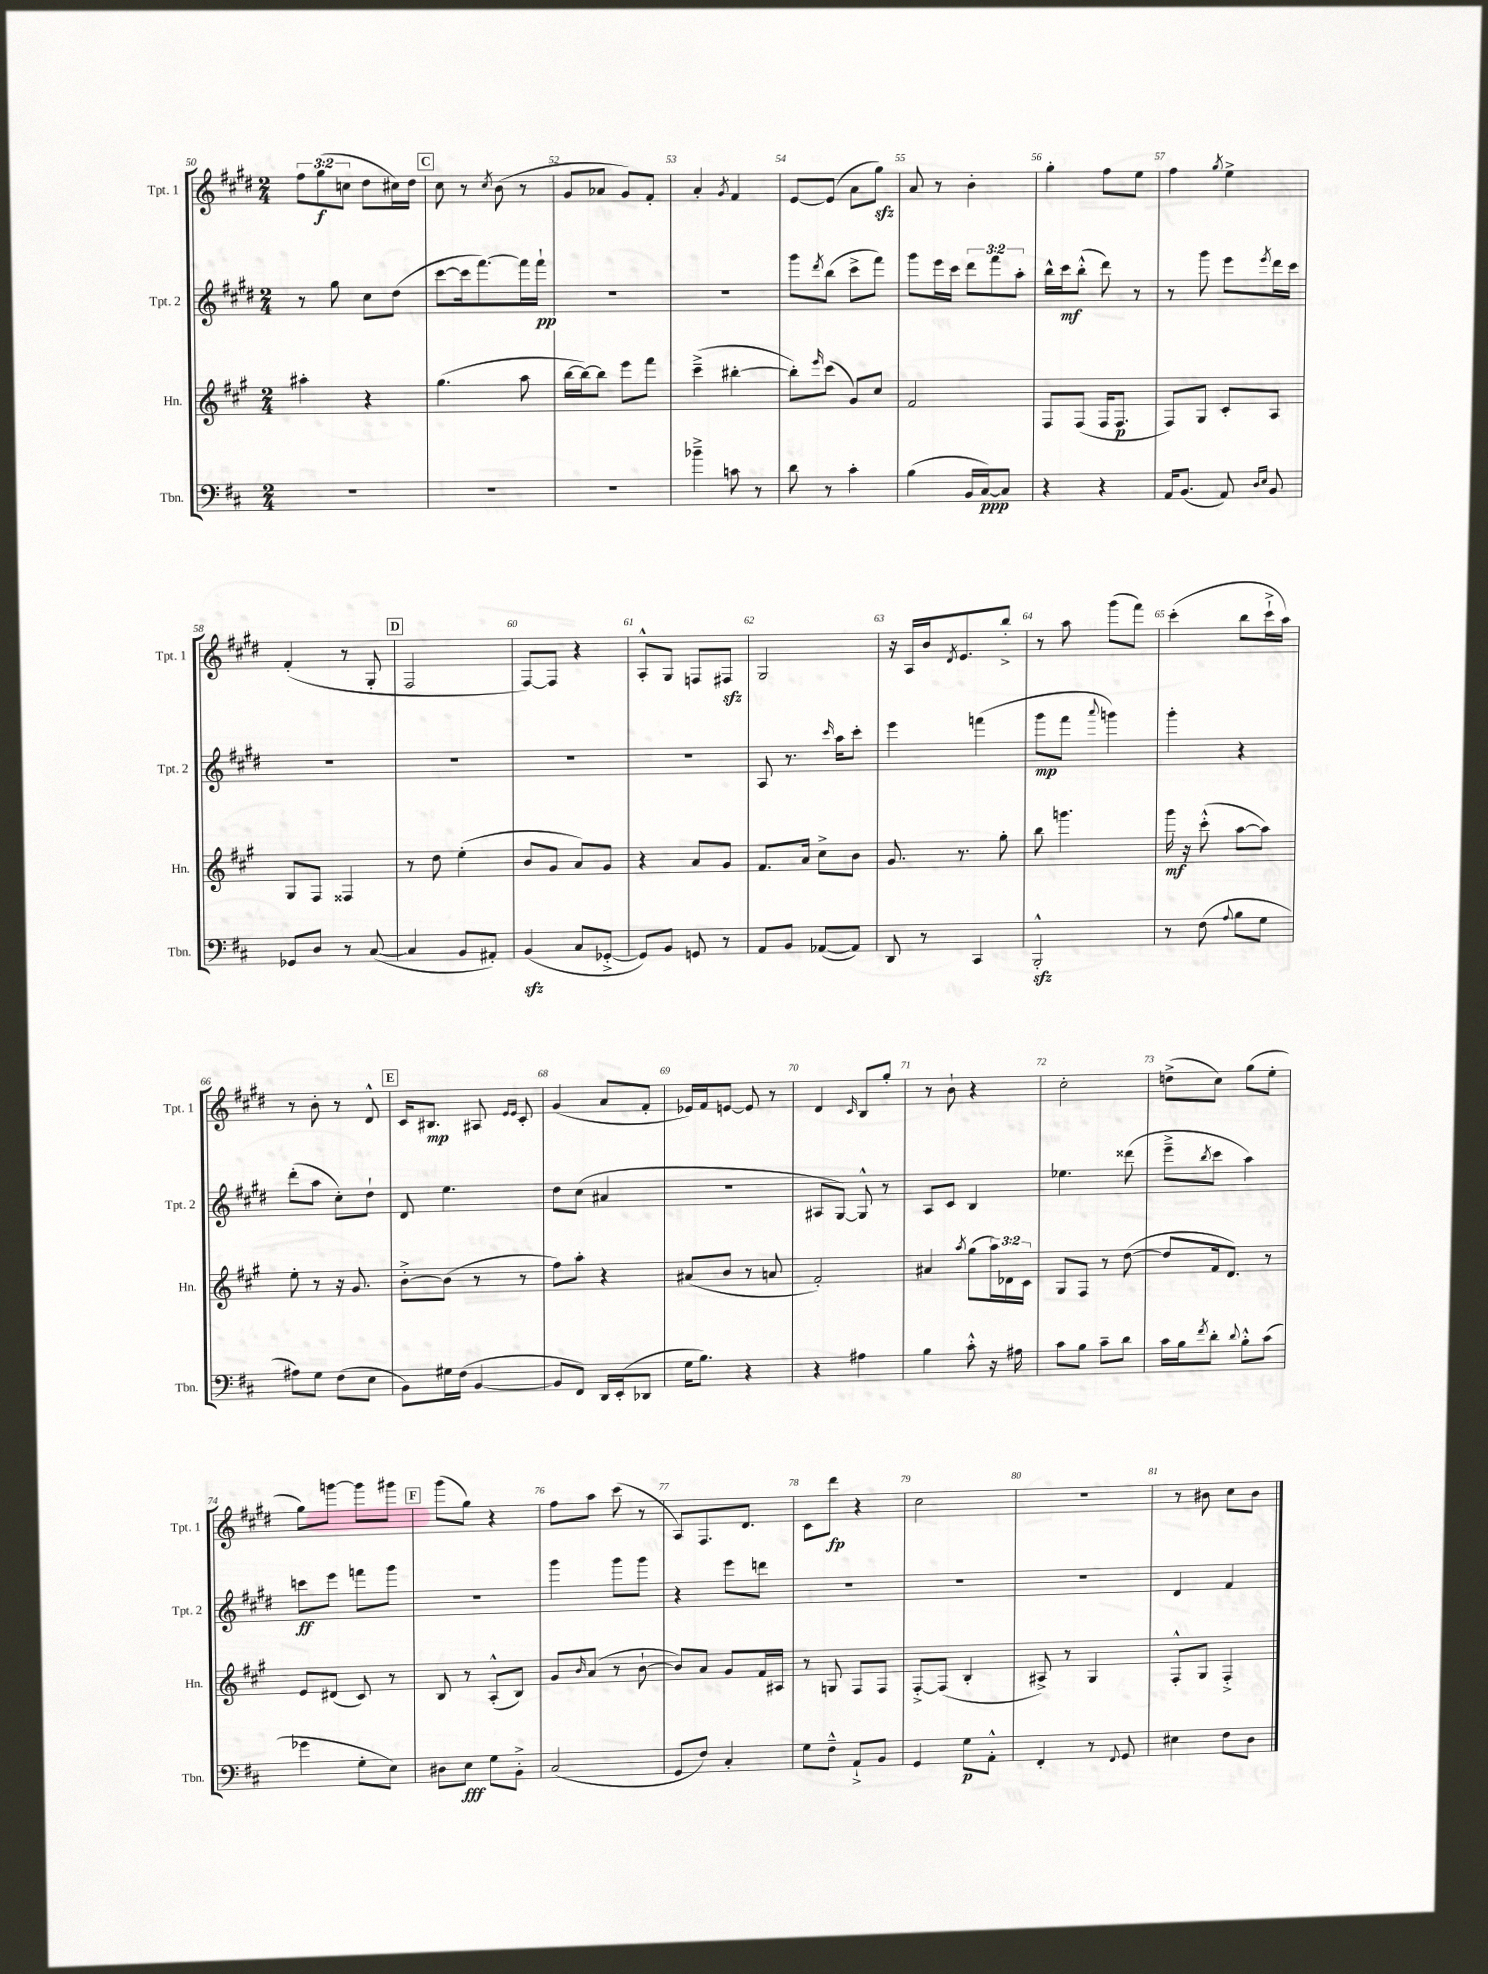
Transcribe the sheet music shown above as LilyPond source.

<<
\new StaffGroup <<
\new Staff = "s0" \with { instrumentName = "Tpt. 1" shortInstrumentName = "Tpt. 1" } {
    \clef treble \key e \major \numericTimeSignature \time 2/4 \override Staff.TupletNumber.text = #tuplet-number::calc-fraction-text
    \tuplet 3/2 { fis''8 gis''8\f( c''8 } dis''8 cis''16) dis''16 |
    \mark \markup { \box "C" } cis''8 r8 \acciaccatura { cis''8 } b'8( r8 |
    gis'8 aes'8 gis'8) fis'8-. |
    a'4-. \acciaccatura { gis'8 } fis'4 |
    e'8~ e'8( a'8 gis''8\sfz) |
    a'8 r8 b'4-. |
    gis''4-. fis''8 e''8 |
    fis''4 \acciaccatura { gis''8 } e''4-> |
    fis'4-.( r8 gis8-. |
    \mark \markup { \box "D" } fis2 |
    fis8~) fis8 r4 |
    a8-.-^ gis8 f8 fis8\sfz |
    gis2 |
    r16 a16 b'16 \acciaccatura { dis'8 } e'8. b''8-.-> |
    r8 a''8 gis'''8( fis'''8) |
    cis'''4-.( b''8 cis'''16-!-> a''16) |
    r8 b'8-. r8 dis'8-^ |
    \mark \markup { \box "E" } cis'16 bis8.\mp ais8 \grace { e'16 e'16 } cis'8-. |
    gis'4( a'8 fis'8-. |
    ees'16) fis'16 e'8~ e'8 r8 |
    dis'4 \grace { cis'16 } b8 gis''8-. |
    r8 b'8-! r4 |
    cis''2-. |
    d''8->( cis''8) gis''8( e''8-. |
    gis''8) g'''8~ g'''8 gis'''8 |
    \mark \markup { \box "F" } gis'''8( gis''8) r4 |
    fis''8 a''8 cis'''8( r8 |
    a8) fis8. dis'8. |
    cis'8 dis'''8\fp r4 |
    cis''2 |
    R2 |
    r8 bis'8 cis''8 bis'8 \bar "|." |
}
\new Staff = "s1" \with { instrumentName = "Tpt. 2" shortInstrumentName = "Tpt. 2" } {
    \clef treble \key e \major \numericTimeSignature \time 2/4 \override Staff.TupletNumber.text = #tuplet-number::calc-fraction-text
    r8 gis''8 cis''8 dis''8( |
    \mark \markup { \box "C" } cis'''8~ cis'''16 fis'''8.~) fis'''16 fis'''16-!\pp |
    R2 |
    R2 |
    gis'''8 \acciaccatura { dis'''8 } b''8( cis'''8-> fis'''8) |
    gis'''8 e'''16 cis'''16 \tuplet 3/2 { dis'''8 fis'''8 a''8-. } |
    b''16-^ cis'''16\mf b''8-.-^( dis'''8) r8 |
    r8 gis'''8 e'''8 \acciaccatura { e'''8 } dis'''16 cis'''16 |
    R2 |
    \mark \markup { \box "D" } R2 |
    R2 |
    R2 |
    a8 r8. \grace { cis'''16 } a''16 cis'''8-. |
    e'''4 f'''4( |
    gis'''8\mp fis'''8 \appoggiatura { a'''8 } g'''4) |
    gis'''4-. r4 |
    dis'''8-.( a''8 cis''8-.) dis''8-! |
    \mark \markup { \box "E" } dis'8 e''4. |
    dis''8 cis''8( ais'4 |
    r2 |
    ais8 gis8~) gis8-^ r8 |
    a8 cis'8 b4 |
    ees''4. disis'''8( |
    e'''8---> \acciaccatura { b''8 } cis'''8 a''4) |
    c'''8\ff e'''8 f'''8 gis'''8 |
    \mark \markup { \box "F" } R2 |
    gis'''4 gis'''8 gis'''8 |
    r4 e'''8 d'''8 |
    R2 |
    R2 |
    R2 |
    dis'4 fis'4 \bar "|." |
}
\new Staff = "s2" \with { instrumentName = "Hn." shortInstrumentName = "Hn." } {
    \clef treble \key a \major \numericTimeSignature \time 2/4 \override Staff.TupletNumber.text = #tuplet-number::calc-fraction-text
    ais''4-. r4 |
    \mark \markup { \box "C" } gis''4.( a''8 |
    b''16~ b''16~) b''8 e'''8 fis'''8 |
    cis'''4--->( bis''4~-. |
    bis''8-.) \grace { e'''16 } cis'''8( gis'8) cis''8 |
    fis'2 |
    fis8 fis8( fis16 fis8.\p |
    fis8) gis8 cis'8-. a8 |
    gis8 fis8 fisis4 |
    \mark \markup { \box "D" } r8 d''8 e''4-.( |
    b'8 gis'8 a'8) gis'8 |
    r4 a'8 gis'8 |
    fis'8. a'16 cis''8-> b'8 |
    gis'8. r8. gis''8-. |
    b''8 g'''4. |
    gis'''16\mf r16 cis'''8-.-^( a''8~ a''8) |
    e''8-. r8 r16 gis'8. |
    \mark \markup { \box "E" } b'8~-.-> b'8( r8 r8 |
    fis''8) a''8-. r4 |
    ais'8( b'8 r8 a'8 |
    fis'2-.) |
    ais'4 \acciaccatura { a''8 } gis''8( \tuplet 3/2 { a''16) des'16 cis'16 } |
    gis8 fis8 r8 d''8~( |
    d''8 fis'16 d'8.) r8 |
    e'8 dis'8( cis'8) r8 |
    \mark \markup { \box "F" } b8 r8 a8-.-^( b8) |
    gis'8 \grace { b'16 } a'8( r8 b'8~-! |
    b'8) a'8 gis'8 fis'16 ais16 |
    r8 g8 fis8 fis8 |
    fis8~-.-> fis8( b4-. |
    ais8->) r8 gis4 |
    fis8-.-^ gis8 fis4-.-> \bar "|." |
}
\new Staff = "s3" \with { instrumentName = "Tbn." shortInstrumentName = "Tbn." } {
    \clef bass \key d \major \numericTimeSignature \time 2/4
    R2 |
    \mark \markup { \box "C" } R2 |
    R2 |
    bes'4---> c'8 r8 |
    d'8 r8 cis'4-. |
    b4( b,16 cis16~\ppp) cis8 |
    r4 r4 |
    a,16 b,8.( a,8) \grace { d16 e16 } b,8 |
    ges,8 d8 r8 cis8~( |
    \mark \markup { \box "D" } cis4 b,8 ais,8-.) |
    b,4\sfz( cis8 ges,8~-.-> |
    ges,8) b,8 g,8 r8 |
    a,8 b,8 aes,8~( aes,8) |
    d,8 r8 cis,4 |
    b,,2-.-^\sfz |
    r8 fis8( \appoggiatura { a8 } b8 g8 |
    ais8) g8 fis8( e8 |
    \mark \markup { \box "E" } b,8) gis16 fis16( b,4~ |
    b,8 fis,8) d,16 e,16-.( des,8 |
    g16 b8.) r4 |
    r4 ais4 |
    b4 cis'8-.-^ r16 ais16 |
    cis'8 b8 cis'8-- d'8 |
    cis'16 b16 \acciaccatura { fis'8 } d'8-. \appoggiatura { d'8 } b8-.-^ cis'8( |
    ges'4 g8-. e8) |
    \mark \markup { \box "F" } dis8 e8\fff g8 b,8-.-> |
    cis2( |
    g,8 fis8) cis4-. |
    g8 fis8---^ a,8-!-> b,8 |
    g,4 g8\p a,8-.-^ |
    fis,4-. r8 \appoggiatura { fis,8 } g,8 |
    eis4 fis8 d8 \bar "|." |
}
>>
>>
\layout { \context { \Score currentBarNumber = #50 \override BarNumber.break-visibility = ##(#f #t #t) barNumberVisibility = #all-bar-numbers-visible } }
